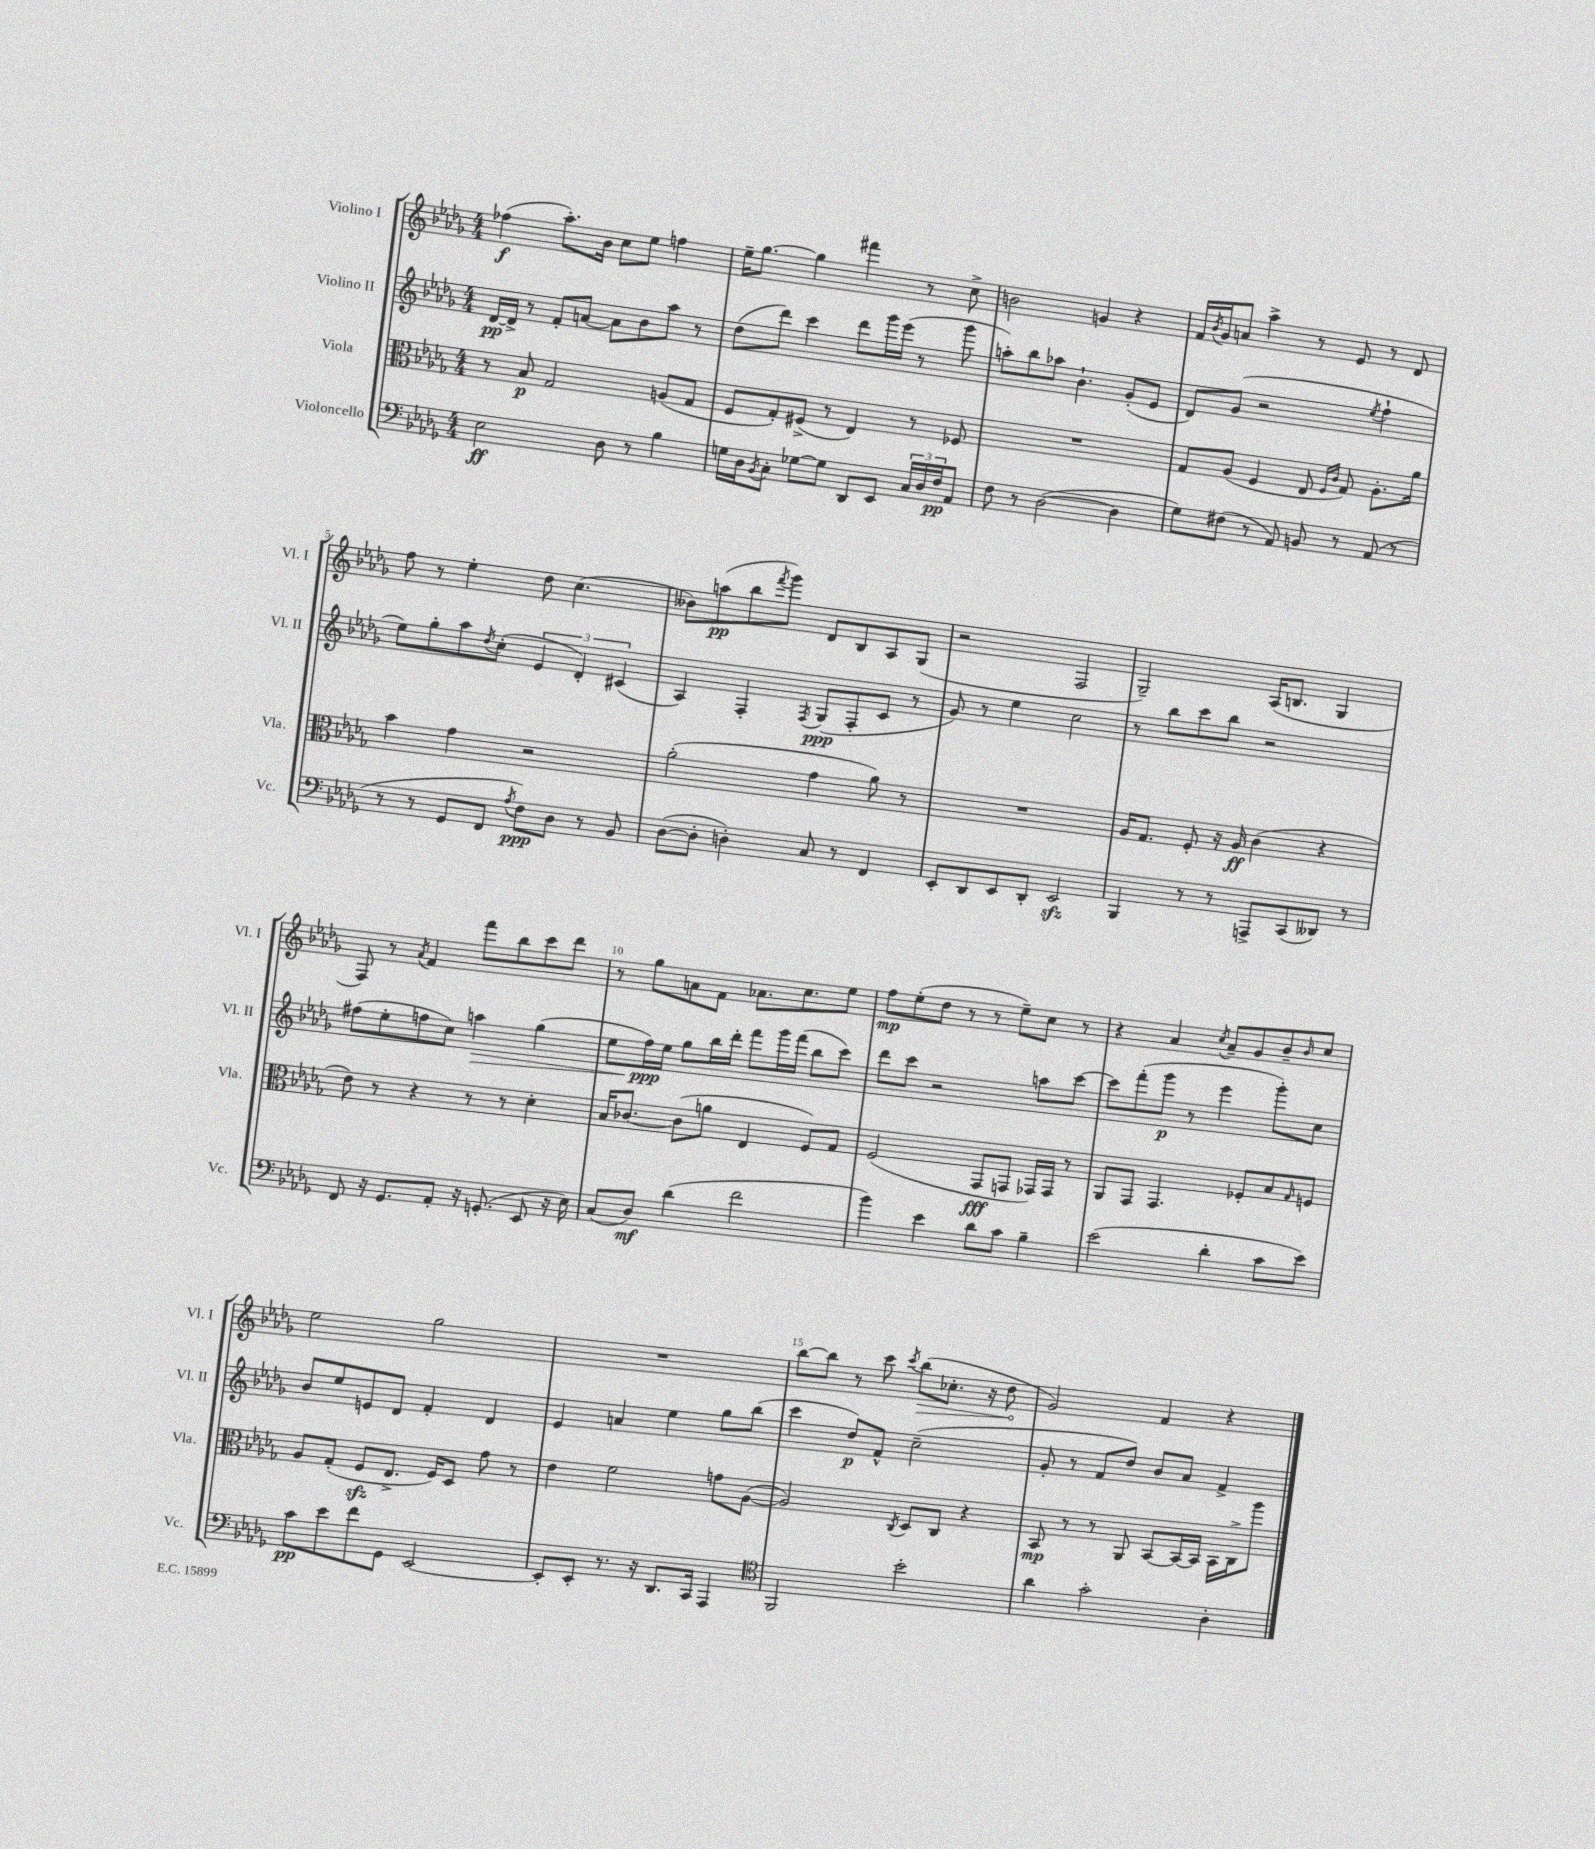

**kern	**kern	**kern	**kern
*staff4	*staff3	*staff2	*staff1
*clefF4	*clefC3	*clefG2	*clefG2
*k[b-e-a-d-g-]	*k[b-e-a-d-g-]	*k[b-e-a-d-g-]	*k[b-e-a-d-g-]
*M4/4	*M4/4	*M4/4	*M4/4
2E-	8r	[16d-	(4ff-
.	.	16d-^]	.
.	8B-	8r	.
.	2G-	8f'	8.aa-')
.	.	[8a	.
.	.	.	16b-
8D-	.	8a]	8cc
8r	.	8b-	8ee-
4B-	(8A	8aa-	4ff
.	8G-	8r	.
=	=	=	=
16G	8F	(8dd-	16ee-~
16D-	.	.	[8.gg-
8qBB-	.	.	.
8C'	8G-')	8ddd-)	.
[8G-	(8F#^	4ccc	4gg-]
8G-]	8r	.	.
8DD-	4E-)	8ddd-	4fff#
8EE-	.	16ggg-	.
.	.	(16eee-	.
24C	8r	8r	8r
24D-	.	.	.
24F	.	.	.
8AA-	8F-	8ggg-	8cc^
=	=	=	=
8F	1r	8aa')	2b
8r	.	8bb-	.
([2D-	.	8aa-	.
.	.	4.b-`	.
.	.	.	4g
4D-]	.	(8g-'	4r
.	.	8e-	.
=	=	=	=
8G-)	8G-	8d-)	16f
.	.	.	8qb-
.	.	.	16g-
(8F#	(8A-	(8g-	8a
8r	4F	2r	4aa-^
8AA-)	.	.	.
8BB	8E-	.	8r
.	16qqF	.	.
.	16qqc	.	.
8r	8G-)	.	8e-
.	.	8qee-	.
(8AA-	8.A-'	4ff`	8r
8r	.	.	8d-
.	16a-	.	.
=	=	=	=
8r	4b-	8ee-)	8ff
8r	.	8gg-'	8r
8GG-	4g-	8aa-	4ee-'
.	.	8qdd-	.
8FF	.	(8cc'	.
8qA-	.	.	.
8F)	2r	6e-	8dd-
8D-	.	.	(4.cc
.	.	6d-')	.
8r	.	.	.
.	.	(6c#	.
8BB-	.	.	.
=	=	=	=
([8D-	(2a-'	4A-)	8b--)
8D-']	.	.	(8aa
4D')	.	4F'	8bb-
.	.	.	8qfff
.	.	.	8ggg-)
.	.	8qF	.
8C	4g-	(8G-	8d-
8r	.	8F'	8B-
4FF	8a-)	8c	8A-
.	8r	8r	(8G-
=	=	=	=
8EE-'	1r	8g-)	2r
8DD-	.	8r	.
8EE-	.	4ee-	.
8DD-'	.	.	.
2EE-	.	2cc	2F
=	=	=	=
4BBB-	16A-	8r	2G-~)
.	8.G-	.	.
.	.	8bb-	.
8r	8F'	8ccc	.
8r	16r	8bb-	.
.	16A-	.	.
8AAA^	(4c	2r	(16A-
.	.	.	8.B
(8CC	.	.	.
8DD--)	4r	.	4G-
8r	.	.	.
=	=	=	=
8FF	8e-)	(8ff#	8F)
16r	8r	8ee-'	8r
8.GG-	.	.	.
.	.	.	8qa-
.	4r	8ff	4f
8AA-'	.	8cc)	.
16r	8r	4aa	8fff
(8.GG'	.	.	.
.	8r	.	8bb-
8EE-	4d-'	(4gg-	8ccc
16r	.	.	8ddd-
16E-)	.	.	.
=	=	=	=
(8C	16B-	8ee-	8r
.	[8.c-	.	.
8D-)	.	16ff)	8gg-
.	.	16ee-	.
(4d-	(8c-]	8gg-	8a
.	8a	16bb-	8f
.	.	16ddd-'	.
2f	4E-	8fff	8.a-
.	.	16ggg-	.
.	.	(16fff	8.cc
.	8F)	8bb-	.
.	8G-	8ccc)	8ee-
=	=	=	=
4b-)	(2F	8ddd-	8ff
.	.	8ccc	(8ee-'
4e-	.	2r	8dd-
.	.	.	8r
8d-	8GG-	.	8r
8c	8GG	.	8ee-~)
4B-~	16GG-)	8aa	8cc
.	16GG-	.	.
.	8r	[8ccc	8r
=	=	=	=
(2e-	8AA-	8ccc]	4r
.	8GG-	(8fff'	.
.	4.GG-	8ggg-	4a-
.	.	8r	.
.	.	.	8qcc
4d-'	.	4eee-	8a-~
.	8F-'	.	8g-
8c	8B-	8ggg-')	8b-~
.	16qqG-	.	16qqb-
8e-)	8F	8cc	8cc
=	=	=	=
8c	8A-	8b-	2ee-
8e-	(8G-'	8ee-	.
8f	8F	8e	.
8GG-	8.E-^	8d-	.
[2EE-	.	4f'	2gg-
.	16F)	.	.
.	8D-	.	.
.	8g-	4d-	.
.	8r	.	.
=	=	=	=
8EE-']	4e-	4e-	1r
8EE-'	.	.	.
8.r	2f	4a	.
16r	.	.	.
8.DD-	.	4ee-	.
16CC	.	.	.
4AAA-	8g	8gg-	.
.	([8A-	(8bb-	.
=	=	=	=
*clefC4	*	*	*
2FF	2A-])	4ccc	[8bb-
.	.	.	8bb-]
.	.	8dd-)	8r
.	.	8f^^	8ccc
.	8qC	.	8qccc
2b-'	8D-	(2cc~	(8bb-
.	8C	.	8.cc-'
.	4r	.	.
.	.	.	16r
.	.	.	8dd-
=	=	=	=
4a-	8BB-	8g-'	2g-)
.	8r	8r	.
2g-'	8r	8f	.
.	8AA-	8dd-)	.
.	[8BB-	8b-	4f
.	16BB-_	8a-	.
.	16BB-]	.	.
4A-'	16BB-	4f^	4r
.	16C^	.	.
.	8aa-	.	.
==	==	==	==
*-	*-	*-	*-
